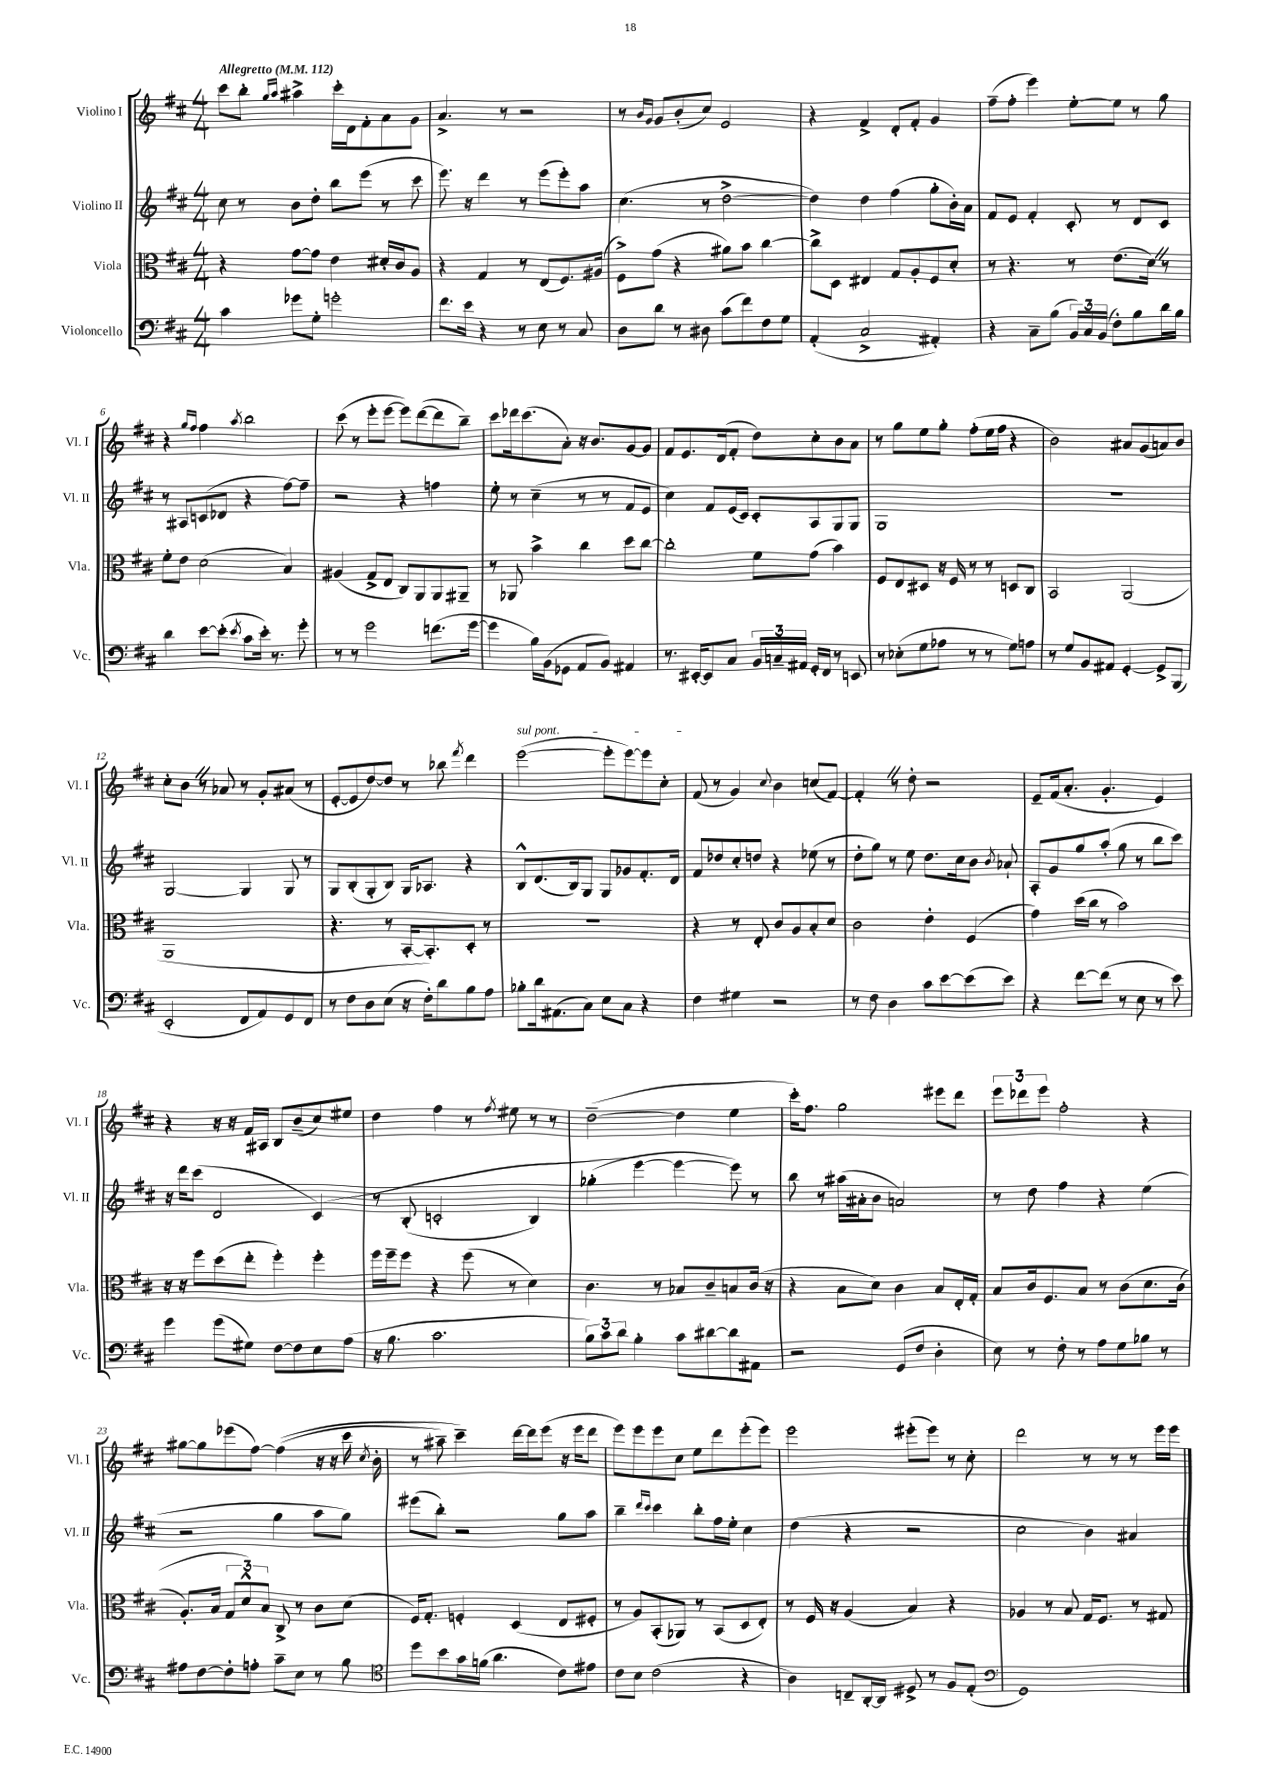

**kern	**kern	**kern	**kern
*staff4	*staff3	*staff2	*staff1
*clefF4	*clefC3	*clefG2	*clefG2
*k[f#c#]	*k[f#c#]	*k[f#c#]	*k[f#c#]
*M4/4	*M4/4	*M4/4	*M4/4
*MM112	*MM112	*MM112	*MM112
4c#	4r	8cc#	8ccc#
.	.	8r	8bb'
.	.	.	16qqgg
.	.	.	16qqaa
8g-	[8g	8b	4aa#^
8G'	8g]	8dd'	.
2g'	4e	8bb	16ccc#'
.	.	.	16d
.	.	(8eee	8f#'
.	16d#'	8r	8a
.	16c#	.	.
.	8A	8ccc#	8g
=	=	=	=
8.f#	4r	8.eee)	4.a^
16e	.	16r	.
4r	4G	4ddd	.
.	.	.	8r
8r	8r	8r	2r
8E	(8E	(8eee	.
8r	8.F#)	8eee')	.
8C#	.	8aa	.
.	(16A#	.	.
=	=	=	=
8D	8F#^)	(4.cc#	8r
.	.	.	16qqb
.	.	.	16qqg
8d	(8g	.	8g
8r	4r	.	(8b'
8D#	.	8r	8cc#)
(8c#	8a#)	[2dd^	2e
8f#)	8b	.	.
8F#	[4cc#	.	.
8G	.	.	.
=	=	=	=
(4AA'	8cc#^]	4dd])	4r
.	8D	.	.
2C#^	4E#	4dd	4f#^
.	8G	(4ff#	8d'
.	8A'	.	8f#'
4AA#')	8F#	8gg'	4g
.	8d'	16b')	.
.	.	16a	.
=	=	=	=
4r	8r	8f#	(8ff#~
.	4.r	8e	8ff#'
8C#~	.	4f#'	4eee)
(8B	.	.	.
24BB)	8r	8c#'	[8ee'
24C#	.	.	.
(24BB	.	.	.
8F#')	(8.e	8r	8ee]
8B	.	8d	8r
.	16d)	.	.
16d	8r	8c#	8gg
16B	.	.	.
=	=	=	=
4d	8f#'	8r	4r
.	8e	8A#	.
.	.	.	16qqgg
.	.	.	16qqff#
[8e	(2d	(8c	4ff#
(8e']	.	8d-	.
8qe	.	.	8qaa
8c#	.	4r	2bb
16e')	.	.	.
8.r	.	.	.
.	4B)	[8ff#)	.
8g'	.	8ff#~]	.
=	=	=	=
8r	(4A#	2r	(8ccc#
8r	.	.	8r
2g	8G^	.	8eee'
.	8E	.	[8eee
.	8C#)	4r	8eee])
.	8AA	.	([8ddd
(8.f	8AA	4ff	8ddd]
.	8AA#~	.	8bb~)
[16g	.	.	.
=	=	=	=
4g]	8r	8ee'	8ccc#
.	8AA-	8r	16ddd-
.	.	.	(8.ccc#
16B)	4b^	(4cc#~	.
(16BB	.	.	.
8GG-	.	.	8a')
8AA	4cc#	8r	16r
.	.	.	8.b
8BB)	.	8r	.
4AA#	8dd	8f#	[8g
.	[8cc#	8e	8g]
=	=	=	=
8.r	2cc#']	4cc#)	8f#
.	.	.	8.e
[16EE#'	.	.	.
8EE#]	.	8f#	.
.	.	.	(16d
8C#	.	(16e	8f#'
.	.	16c#)	.
24BB	8f#	8c#'	8dd)
24C~	.	.	.
24AA#	.	.	.
16GG'	(8g	8A	8cc#'
16FF#	.	.	.
8r	4b)	8G	8b
8EE	.	8G	8a
=	=	=	=
8r	8F#	1G	8r
(8E-'	8E	.	8gg
8G	8D#	.	8ee
8A-	16r	.	8gg'
.	16F#	.	.
8r	8r	.	(8ff#'
8r	8r	.	16ee
.	.	.	16ff#
8G)	8D	.	4r
8A	8C#	.	.
=	=	=	=
8r	2BB	1r	2b)
8G	.	.	.
8BB	.	.	.
8AA#	.	.	.
[4GG'	(2AA	.	8a#
.	.	.	(8g
8GG^]	.	.	8a)
(8BBB	.	.	8b
=	=	=	=
2EE'	1AA	[2G	8cc#'
.	.	.	8b
.	.	.	8r
.	.	.	8a-
8FF#	.	4G]	8r
8AA)	.	.	8g'
8GG	.	8G	(8a#
8FF#	.	8r	8r
=	=	=	=
8r	4.r	8G	[8e'
8F#	.	(8B'	8e]
8D	.	8G'	[8dd)
(8E	8r	8B)	8dd]
16r	[16BB'	16G	8r
16F#')	8.BB'])	8.A-	.
8d	.	.	8bb-
.	.	.	8qfff#
8B	8D'	4r	4ddd
8A	8r	.	.
=	=	=	=
8B-'	1r	8B^^	([2eee
16d	.	(8.d	.
(8.AA#	.	.	.
.	.	16B)	.
8C#)	.	8G	.
8E	.	8G	8eee']
8C#	.	8g-	[8eee)
4r	.	8.f#'	8eee]
.	.	.	8cc#'
.	.	16d	.
=	=	=	=
4F#	4r	8f#	(8f#
.	.	8dd-	8r
4G#	8r	8cc#'	4g)
.	8E'	8dd	.
.	.	.	8qqcc#
2r	8c#	4r	4b
.	8A	.	.
.	8B'	(8ee-	(8cc
.	8d	8r	[8f#)
=	=	=	=
8r	2c#	8dd'	4f#']
8F#	.	8gg)	.
4D	.	8r	8r
.	.	8ee	8dd'
8c#	4e'	8.dd	2r
[8e	.	.	.
.	.	16cc#	.
(8e]	(4F#	8b	.
.	.	8qb	.
8e)	.	8a-`	.
=	=	=	=
4r	4g)	8A'	8e~
.	.	8g	(16f#
.	.	.	8.a'
[8f#	(16dd	8gg	.
.	16cc#	.	.
(8f#]	8r	(8aa'	4.g'
8r	2b)	8gg	.
8E	.	8r	.
8r	.	8bb	4e)
8e)	.	8ccc#)	.
=	=	=	=
4g	16r	16r	4r
.	16r	16ddd	.
.	8ff#	(8ccc#	.
(8g	(8dd	2d	16r
.	.	.	16r
8G#)	8ee'	.	16f#
.	.	.	16A#
[8F#	4ff#')	.	8B
8F#]	.	.	(8b~
8E	4ff#'	&(4c#)	8cc#)
(8A	.	.	8ee#
=	=	=	=
16r	16ff#	8r	4dd
8.B	16ff#~	.	.
.	8ff#	(8B'	.
2.c#	4r	2c'	4ff#
.	(8ff#	.	8r
.	.	.	8qff#
.	8r	.	8ee#
.	4d)	4B)	8r
.	.	.	8r
=	=	=	=
12B)	4.c#	(4gg-'	([2dd~
12c#	.	.	.
12d	.	.	.
4B'	.	[4eee&)	.
.	8r	.	.
8c#	8B-	4eee_	4dd]
[8d#	8c#~	.	.
8d#]	8B	8eee])	4ee
8AA#	(16c#	8r	.
.	16r	.	.
=	=	=	=
2r	4r	8bb	16ccc#')
.	.	.	8.ff#
.	.	8r	.
.	8B	(16aa#	2gg
.	.	16a#'	.
.	8d)	8b	.
(8GG	4c#	2a)	.
8F#	.	.	.
4D'	8B	.	8eee#
.	16E'	.	8ddd
.	16G'	.	.
=	=	=	=
8E)	8B	8r	12eee
.	.	.	12ddd-
8r	16c#	8dd	.
.	.	.	12eee
.	8.F#	.	.
8F#'	.	4ff#	2ff#'
8r	8B	.	.
8A	8r	4r	.
8G	&(8c#	.	.
8B-	8.d	(4ee	4r
8r	.	.	.
.	(16c#	.	.
=	=	=	=
8A#	8.A')	2r	[8gg#
[8F#	.	.	8gg#]
.	16B	.	.
8F#']	12G	.	(8eee-
.	12d^^&)	.	.
8A'	.	.	[8ff#)
.	12B	.	.
8c#~	8C#^	4gg	&((4ff#]
8E	8r	.	.
8r	8c#	8aa	16r
.	.	.	16r
8B	(8d	8gg)	16ccc#
.	.	.	8qcc#
.	.	.	16b'
=	=	=	=
*clefC4	*	*	*
8dd	16F#)	(8eee#	8r
.	8.G'	.	.
8b	.	8bb')	8aa#~)
16g	4F'	2r	4ccc#~&)
(16f	.	.	.
4.a	.	.	.
.	(4D	.	[16ddd
.	.	.	16ddd]
.	.	.	(8eee
8c#)	8E	8gg	16r
.	.	.	16eee
8e#	8F#'	8aa	8ddd
=	=	=	=
8c#	8r	4bb~	8eee)
8B	8A)	.	8eee
.	.	16qqddd	.
.	.	16qqccc#	.
(2c#	(8BB'	4ccc#	8eee
.	8AA-)	.	8cc#
.	8r	8bb'	8ee
.	(8BB	16ff#	8ddd
.	.	16ee'	.
4r	8D	4cc#	(8eee'
.	8E')	.	8eee)
=	=	=	=
4A)	8r	(4dd	2eee
.	16F#	.	.
.	16r	.	.
8C~	(4A	4r	.
[16AA'	.	.	.
16AA]	.	.	.
8D#^	4B)	2r	(8eee#'
8r	.	.	8eee#)
8F#	4r	.	8r
(8E'	.	.	8cc#'
=	=	=	=
*clefF4	*	*	*
1GG)	4A-	2cc#	2ddd
.	8r	.	.
.	8B	.	.
.	16G	4b)	8r
.	8.F#	.	.
.	.	.	8r
.	8r	4a#	8r
.	8G#	.	16eee
.	.	.	16eee
==	==	==	==
*-	*-	*-	*-
